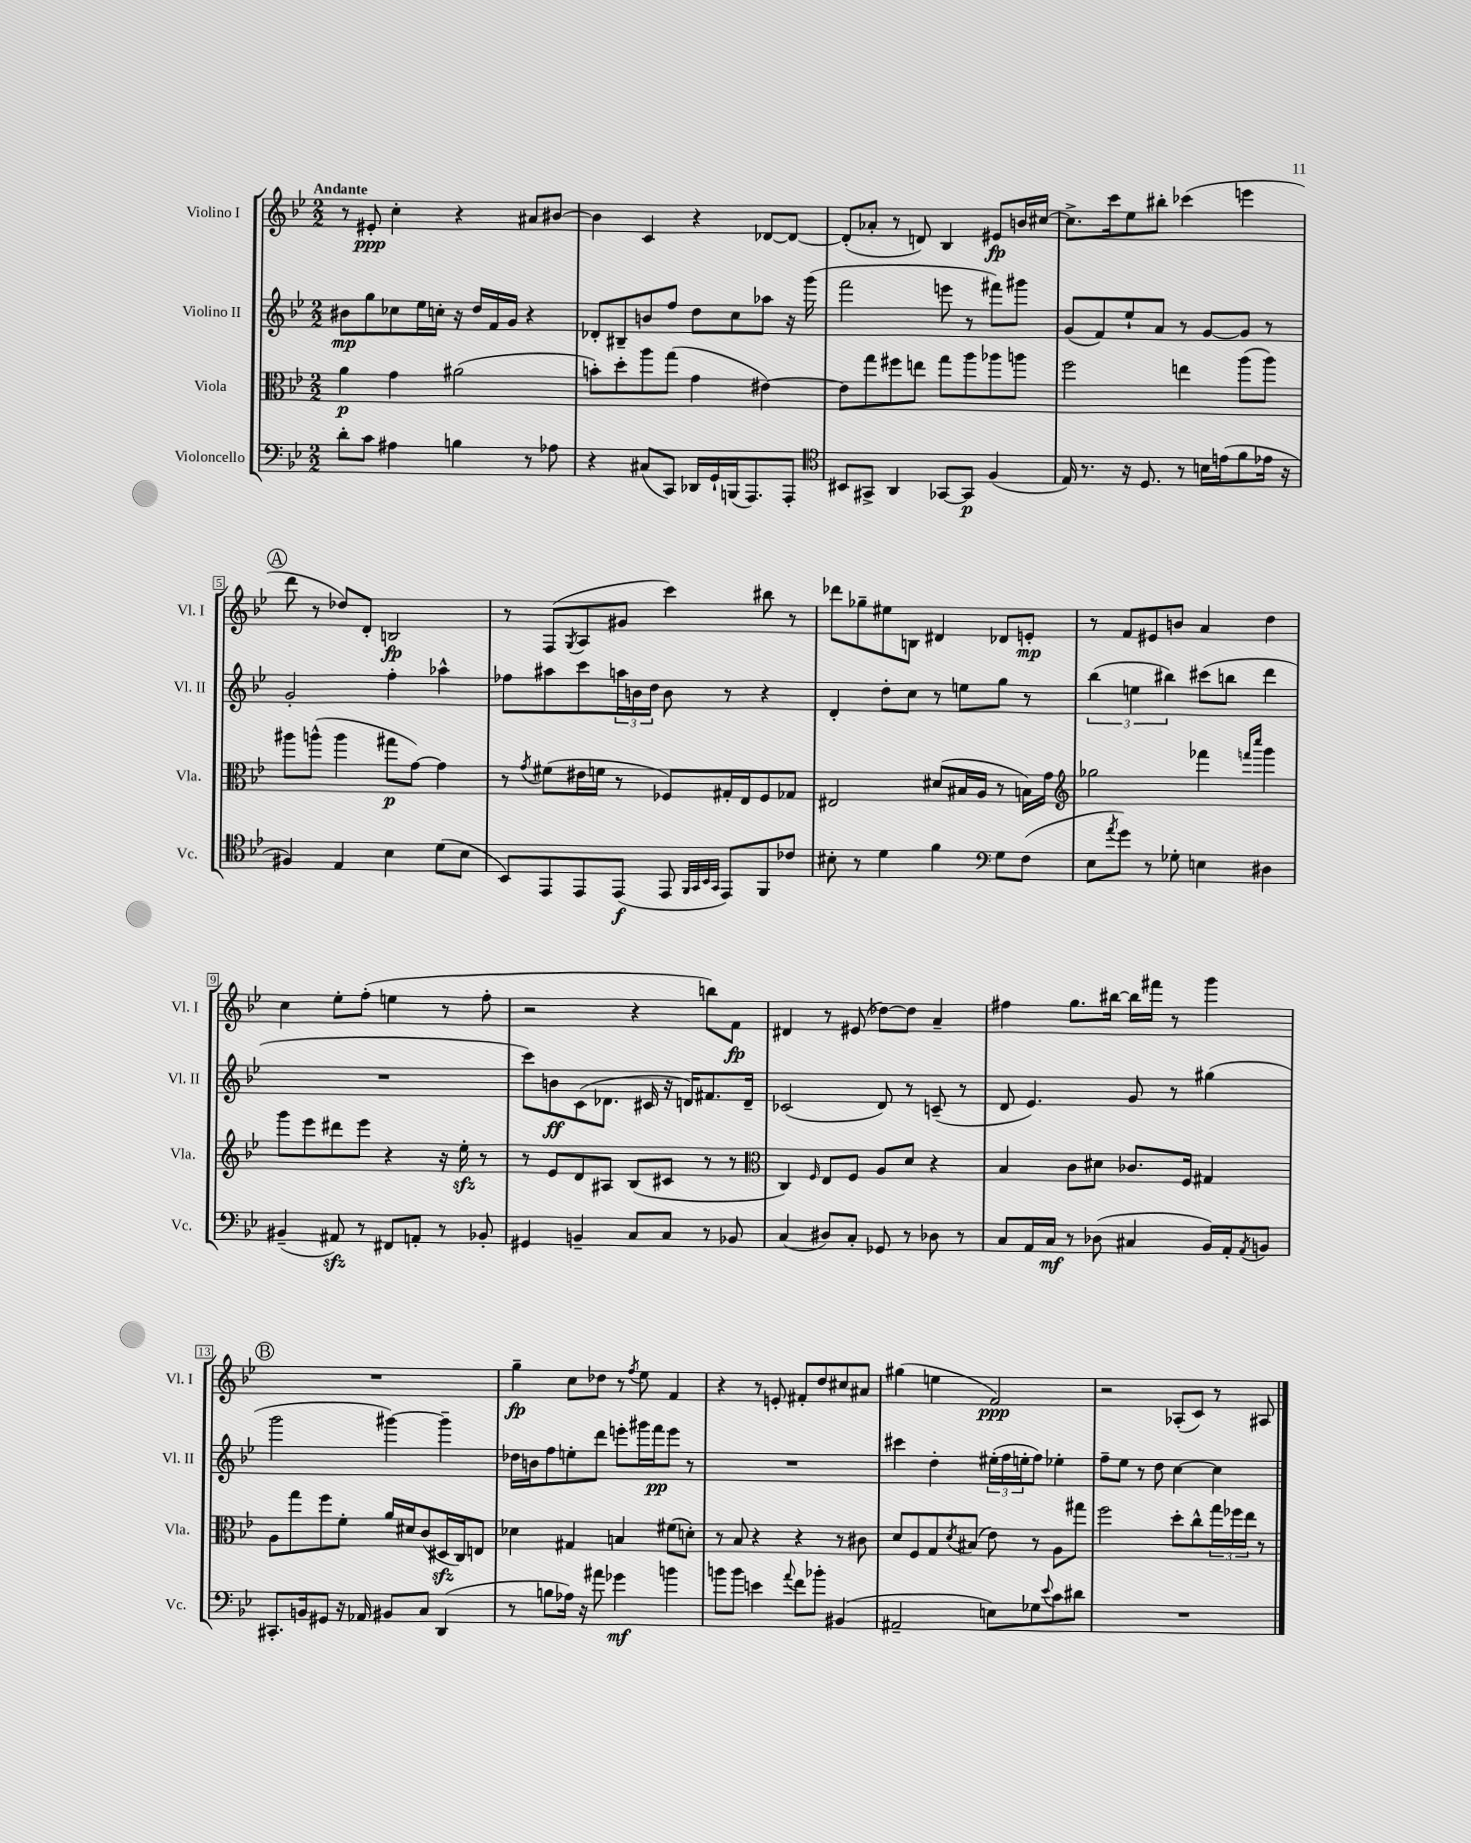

**kern	**kern	**kern	**kern
*staff4	*staff3	*staff2	*staff1
*clefF4	*clefC3	*clefG2	*clefG2
*k[b-e-]	*k[b-e-]	*k[b-e-]	*k[b-e-]
*M2/2	*M2/2	*M2/2	*M2/2
8d'	4a	8b#	8r
8c	.	8gg	8e#'
4A#	4g	8cc-	4cc'
.	.	16ee-	.
.	.	16cc'	.
4B	(2a#	16r	4r
.	.	16dd	.
.	.	16f	.
.	.	16g	.
8r	.	4r	8a#
8A-	.	.	[8b#
=	=	=	=
4r	8b')	8d-'	4b#]
.	8dd'	8B#~	.
(8C#	8aa	8b	4c
8CC)	(8gg	8ff	.
16DD-	4g	8dd	4r
16GG`	.	.	.
(16BBB	.	8cc	.
8.AAA)	.	.	.
.	[4e#)	8aa-	[8d-
8AAA'	.	16r	8d-_
.	.	(16ggg	.
=	=	=	=
*clefC4	*	*	*
8BB#	8e#]	2fff	(8d-']
8GG#^	8gg	.	8a-'
4AA	8ff#	.	8r
.	8ee	.	8d)
[8GG-	8gg	8eee	4B-
8GG-]	8aa	8r	.
(4F	8aa-	8fff#)	8e#
.	8aa	8ggg#	16b
.	.	.	[16cc#
=	=	=	=
16E-)	2ff	(8g	8.cc#^]
8.r	.	.	.
.	.	8f)	.
.	.	.	16ccc
16r	.	8ee-`	8ee-
8.D	.	.	.
.	.	8a	8bb#'
8r	4ee	8r	(4ccc-
16B	.	[8g	.
(16e	.	.	.
8f	(8aa	8g]	4eee
16e-	8aa)	8r	.
16r	.	.	.
=	=	=	=
4F#)	8aa#	2g'	8ddd
.	(8aa^^	.	8r
4E-	4aa	.	8dd-)
.	.	.	8d'
4B-	8gg#	4ff'	2B
.	[8g)	.	.
(8d	4g]	4aa-^^	.
8B-	.	.	.
=	=	=	=
8BB-)	8r	8ff-	8r
.	8qg	.	.
8EE-	(8f#	8aa#	(8F
.	.	.	8qG
8EE-	16e#	8ccc	8A
.	16f	.	.
(8EE-	8r	24aa	8g#
.	.	24b	.
.	.	24dd	.
8EE-	8F-)	8b	4ccc)
32qqFF	.	.	.
32qqGG	.	.	.
32qqBB-	.	.	.
32qqGG	.	.	.
8EE-)	16G#'	8r	.
.	16E-	.	.
8FF	8F-	4r	8bb#
8c-	8G-	.	8r
=	=	=	=
8B#'	2E#	4d'	8ddd-
8r	.	.	8gg-~
4d	.	8dd'	8ee#
.	.	8cc	8B
4f	(8d#	8r	4d#
.	16B#	8ee	.
.	16A	.	.
*clefF4	*	*	*
8G	8r	8gg	8d-
(8F	16B)	8r	8e'
.	16g	.	.
=	=	=	=
*	*clefG2	*	*
8E-	2gg-	(6bb-	8r
8qa	.	.	.
8g)	.	.	8f
.	.	6ee	.
8r	.	.	8e#
.	.	6bb#)	.
8G-'	.	.	8b
4E	4fff-	(8ccc#	4a
.	.	8bb	.
.	16qqfff	.	.
.	16qqcccc	.	.
4D#	4ggg	4ddd	4dd
=	=	=	=
(4BB#~	8ggg	1r	4cc
.	8eee-	.	.
8AA#)	8ddd#	.	8ee-'
8r	8eee-	.	(8ff'
8FF#	4r	.	4ee
8AA'	.	.	.
8r	16r	.	8r
.	16ee-'	.	.
8BB-'	8r	.	8ff'
=	=	=	=
4GG#	8r	8ccc)	2r
.	8e-	8b	.
4BB~	8d	(8c	.
.	8A#	8.d-	.
8C	(8B-	.	4r
.	.	16c#	.
8C	8c#	16r	.
.	.	16d)	.
8r	8r	8.f#	8bb)
8BB-	8r	.	8f
.	.	16d~	.
=	=	=	=
*	*clefC3	*	*
(4C	4C)	(2c-	4d#
.	16qqF	.	.
8D#)	8E-	.	8r
8C'	8F	.	(8e#
8GG-	8A	8d)	[8dd-)
8r	8d	8r	8dd-]
8D-	4r	(8c~	4a~
8r	.	8r	.
=	=	=	=
8C	4B-	8d	4ff#
16AA	.	4.e-)	.
16C	.	.	.
8r	8c	.	8.gg
(8D-	8d#	.	.
.	.	.	[16bb#
4C#	8.c-	8g	16bb#]
.	.	.	16fff#
.	.	8r	8r
.	16F	.	.
16BB-)	4G#	(4gg#	4ggg
16AA'	.	.	.
8qAA	.	.	.
8BB	.	.	.
=	=	=	=
8.CC#'	8A	2ggg	1r
.	8gg	.	.
16BB	.	.	.
8GG#	8ff	.	.
16r	8f'	.	.
16AA-	.	.	.
8BB#	16a	[4ggg#)	.
.	16d#	.	.
8C	(8c	.	.
(4DD	16D#	4ggg#~]	.
.	16C)	.	.
.	8E	.	.
=	=	=	=
8r	4d-	16dd-	4gg~
.	.	16b	.
8B	.	8ff	.
16A-)	4G#	8ee'	8cc
16r	.	.	.
8a#	.	8ddd	8dd-
4g-	4B	8eee'	8r
.	.	.	8qff
.	.	16ggg#	8ee-
.	.	16fff	.
4b	(8f#	8eee	4f
.	8d')	8r	.
=	=	=	=
8b	8r	1r	4r
8b	8B-	.	.
4e	4r	.	8r
.	.	.	8e'
8qqa	.	.	.
8f	4r	.	8f#'
8b-'	.	.	8dd
(4BB#	8r	.	8cc#
.	8c#	.	8a#
=	=	=	=
2AA#~	8d	4ccc#	(4gg#
.	8F	.	.
.	8G	4dd'	4ee
.	8qd	.	.
.	(8B#	.	.
8E)	8e-)	(24ee#'	2f)
.	.	24ff	.
.	.	24ee'	.
8G-	8r	8ff)	.
8qqe-	.	.	.
8c	8A	4ee-'	.
8d#	8gg#	.	.
=	=	=	=
1r	2ff	8ff~	2r
.	.	8ee-	.
.	.	8r	.
.	.	8dd	.
.	8dd'	[4cc	(8A-'
.	8cc^^	.	8c)
.	24gg	4cc]	8r
.	24ff-	.	.
.	24ee-	.	.
.	8r	.	8A#
==	==	==	==
*-	*-	*-	*-
